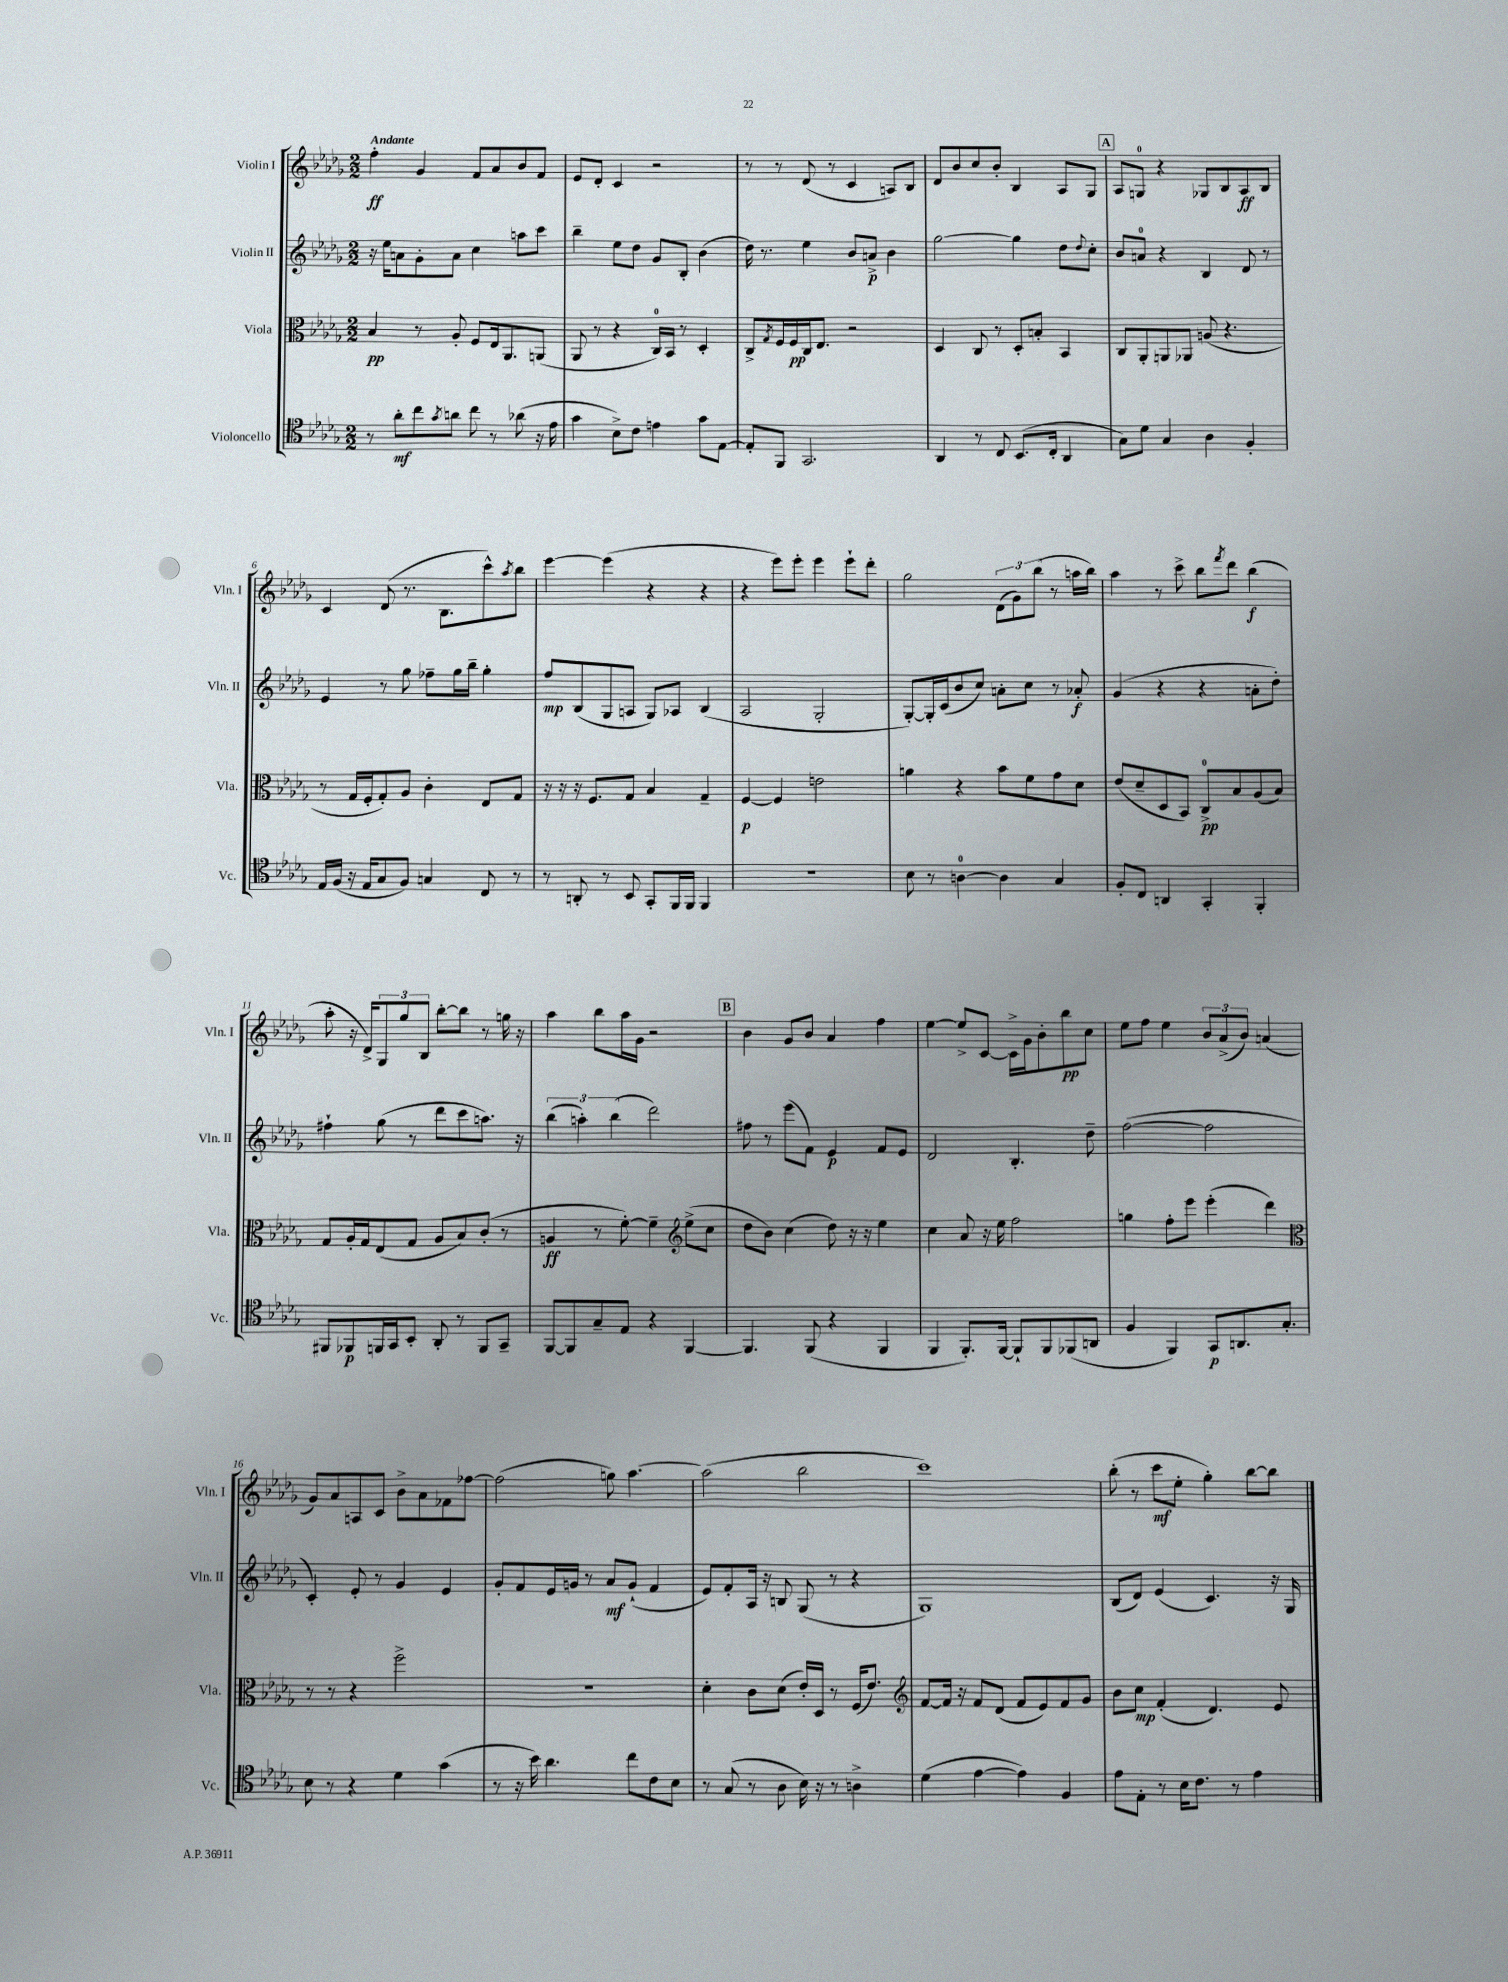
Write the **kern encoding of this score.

**kern	**dynam	**kern	**dynam	**kern	**dynam	**kern	**dynam
*part4	*part4	*part3	*part3	*part2	*part2	*part1	*part1
*staff4	*staff4	*staff3	*staff3	*staff2	*staff2	*staff1	*staff1
*I"Violoncello	*	*I"Viola	*	*I"Violin II	*	*I"Violin I	*
*I'Vc.	*	*I'Vla.	*	*I'Vln. II	*	*I'Vln. I	*
*clefC4	*	*clefC3	*	*clefG2	*	*clefG2	*
*k[b-e-a-d-g-]	*	*k[b-e-a-d-g-]	*	*k[b-e-a-d-g-]	*	*k[b-e-a-d-g-]	*
*M2/2	*	*M2/2	*	*M2/2	*	*M2/2	*
=1	=1	=1	=1	=1	=1	=1	=1
!	!	!	!	!	!	!LO:TX:a:B:t=Andante	!
8r	.	4B-/	pp	16r	.	4ff'\	ff
.	.	.	.	16ee-\KL	.	.	.
8a-'\L	mf	.	.	8an\	.	.	.
8cc\	.	8r	.	8g-'\	.	4g-/	.
8qg-/	.	.	.	.	.	.	.
8an\J	.	8A-'/	.	8a\J	.	.	.
8cc\	.	8F/L	.	4cc\	.	8f/L	.
8r	.	16E-/k	.	.	.	8a-/	.
.	.	8.AA-/	.	.	.	.	.
(8a-X\	.	.	.	8aan\L	.	8b-/	.
16r	.	(8AAn/J	.	8ccc\J	.	8f/J	.
16e-\	.	.	.	.	.	.	.
=2	=2	=2	=2	=2	=2	=2	=2
4g-\	.	8AA-/	.	4bb-~\	.	8e-/L	.
.	.	8r	.	.	.	8d-'/J	.
8B-^\L)	.	4r	.	8ee-\L	.	4c/	.
8c\J	.	.	.	8dd-\J	.	.	.
4en\	.	16C/LL)	.	8g-/L	.	2r	.
.	.	16BB-/JJ	.	.	.	.	.
.	.	8r	.	8B-'/J	.	.	.
8g-\L	.	4D-'/	.	(4b-\	.	.	.
[8E-\J	.	.	.	.	.	.	.
=3	=3	=3	=3	=3	=3	=3	=3
8E-'/L]	.	8C^/L	.	16dd-\)	.	8r	.
.	.	.	.	8.r	.	.	.
.	.	8qG-/	.	.	.	.	.
8FF/J	.	16F/L	.	.	.	8r	.
.	.	16F/	pp	.	.	.	.
2.GG-/	.	16C/J	.	4ee-\	.	(8d-/	.
.	.	8.E-/J	.	.	.	.	.
.	.	.	.	.	.	8r	.
.	.	2r	.	8b-/L	.	4c/	.
.	.	.	.	8an^/J	p	.	.
.	.	.	.	4b-\	.	8An/L)	.
.	.	.	.	.	.	8B-/J	.
=4	=4	=4	=4	=4	=4	=4	=4
4AA-/	.	4D-/	.	[2gg-\	.	8d-/L	.
.	.	.	.	.	.	8b-/	.
8r	.	8C/	.	.	.	8cc/	.
8C/	.	8r	.	.	.	8b-'/J	.
(8.BB-/L	.	8D-'/L	.	4gg-\]	.	4B-/	.
.	.	8Bn'/J	.	.	.	.	.
16C'/Jk	.	.	.	.	.	.	.
4AA-/	.	4BB-/	.	8dd-\L	.	8A-/L	.
.	.	.	.	8qqdd-/	.	.	.
.	.	.	.	8cc'\J	.	8G-/J	.
!!LO:REH:place=s1:t=A
=5	=5	=5	=5	=5	=5	=5	=5
8G-\L)	.	8C/L	.	8b-/L	.	8A-/L	.
8d-\J	.	8AA-'/	.	8an/J	.	8Gn/J	.
4G-/	.	8AAn/	.	4r	.	4r	.
.	.	8AA-X/J	.	.	.	.	.
4A-\	.	(8An/	.	4B-/	.	8G-X/L	.
.	.	4.r	.	.	.	8B-/	.
4F'/	.	.	.	8d-/	.	8A-/	ff
.	.	.	.	8r	.	8B-/J	.
!!LO:LB:g=z
=6	=6	=6	=6	=6	=6	=6	=6
16E-/LL	.	8r	.	4e-/	.	4c/	.
(16F/JJ	.	.	.	.	.	.	.
16r	.	16G-/LL	.	.	.	.	.
16E-/KL	.	16F'/J	.	.	.	.	.
8G-/	.	8G-'/)	.	8r	.	(8d-/	.
8F/J)	.	8A-/J	.	8gg-\	.	8.r	.
4Gn/	.	4c'\	.	8ff-X~\L	.	.	.
.	.	.	.	.	.	8.B-\L	.
.	.	.	.	16gg-\L	.	.	.
.	.	.	.	16bb-~\JJ	.	.	.
8C/	.	8E-/L	.	4gg-'\	.	8ccc^^\)	.
.	.	.	.	.	.	8qaa-/	.
8r	.	8G-/J	.	.	.	8bb-\J	.
=7	=7	=7	=7	=7	=7	=7	=7
8r	.	16r	.	8ff/L	mp	[4eee-\	.
.	.	16r	.	.	.	.	.
8AAn'/	.	16r	.	(8B-/	.	.	.
.	.	8.F/L	.	.	.	.	.
8r	.	.	.	8G-/	.	(4eee-\]	.
8BB-/	.	8G-/J	.	8An/J	.	.	.
8GG-'/L	.	4B-/	.	8G-/L)	.	4r	.
16FF/L	.	.	.	8A-X/J	.	.	.
16FF/JJ	.	.	.	.	.	.	.
4FF/	.	4G-~/	.	(4B-/	.	4r	.
=8	=8	=8	=8	=8	=8	=8	=8
1r	.	[4F/	p	2A-/	.	4r	.
.	.	4F/]	.	.	.	8eee-\L)	.
.	.	.	.	.	.	8eee-'\J	.
.	.	2en\	.	2G-'/	.	4eee-\	.
.	.	.	.	.	.	8eee-`\L	.
.	.	.	.	.	.	8ddd-'\J	.
=9	=9	=9	=9	=9	=9	=9	=9
8B-\	.	4an\	.	[8G-'/L)	.	2gg-\	.
8r	.	.	.	16G-'/L]	.	.	.
.	.	.	.	(16c/J	.	.	.
[4An\	.	4r	.	8b-/	.	.	.
.	.	.	.	8cc/J)	.	.	.
4A\]	.	8b-\L	.	8an'\L	.	(12d-\L	.
.	.	.	.	.	.	12g-\)	.
.	.	8f\	.	8cc\J	.	.	.
.	.	.	.	.	.	(12bb-\J	.
4G-/	.	8g-\	.	8r	.	8r	.
.	.	8d-\J	.	8a-X'/	f	16aan\LL	.
.	.	.	.	.	.	16bb-\JJ)	.
=10	=10	=10	=10	=10	=10	=10	=10
8F'/L	.	(8e-/L	.	(4g-/	.	4aa-\	.
8C/J	.	8d-~/	.	.	.	.	.
4AAn/	.	8D-/	.	4r	.	8r	.
.	.	8BB-/J)	.	.	.	8ccc^\	.
4GG-'/	.	8C^/L	pp	4r	.	8bb-\L	.
.	.	.	.	.	.	8qfff/	.
.	.	8B-/	.	.	.	8ddd-\J	.
4FF'/	.	(8A-/	.	8an'\L	.	(4bb-\	f
.	.	8B-/J)	.	8dd-'\J)	.	.	.
!!LO:LB:g=z
=11	=11	=11	=11	=11	=11	=11	=11
8FF#X/L	.	8G-/L	.	4ff#X`\	.	8aa-'\	.
8FF-X/	p	16A-'/L	.	.	.	16r	.
.	.	16G-/J	.	.	.	16d-^/KL)	.
16FFn/L	.	(8E-/	.	(8gg-\	.	12G-/	.
16GG-/J	.	.	.	.	.	.	.
.	.	.	.	.	.	12gg-/	.
8BB-'/J	.	8G-/J	.	8r	.	.	.
.	.	.	.	.	.	12B-/J	.
8AA-'/	.	8A-/L	.	8ddd-\L	.	[8bb-'\L	.
8r	.	8B-/)	.	8ccc\	.	8bb-\J]	.
8FF/L	.	(8c'/J	.	8.aan\J)	.	8r	.
8GG-~/J	.	8r	.	.	.	16ggn\	.
.	.	.	.	16r	.	16r	.
=12	=12	=12	=12	=12	=12	=12	=12
[8FF/L	.	4An/	ff	(6bb-\	.	4aa-\	.
8FF/]	.	.	.	.	.	.	.
.	.	.	.	6aan'\)	.	.	.
8G-~/	.	8r	.	.	.	8bb-\L	.
.	.	.	.	(6bb-\	.	.	.
8E-/J	.	[8f'\)	.	.	.	16aa-\L	.
.	.	.	.	.	.	16g-\JJ	.
4r	.	4f~\]	.	2ddd-\)	.	2r	.
*	*	*clefG2	*	*	*	*	*
[4FF/	.	(8ee-^\L	.	.	.	.	.
.	.	8cc\J	.	.	.	.	.
!!LO:REH:place=s1:t=B
=13	=13	=13	=13	=13	=13	=13	=13
4.FF/]	.	8dd-\L	.	8ff#X\	.	4b-\	.
.	.	8b-\J)	.	8r	.	.	.
.	.	(4cc\	.	(8eee-\L	.	8g-/L	.
(8FF/	.	.	.	8f\J)	.	8b-/J	.
4r	.	8dd-\)	.	4e-/	p	4a-/	.
.	.	16r	.	.	.	.	.
.	.	16r	.	.	.	.	.
4FF/	.	4ee-\	.	8f/L	.	4ff\	.
.	.	.	.	8e-/J	.	.	.
=14	=14	=14	=14	=14	=14	=14	=14
4FF/	.	4cc\	.	2d-/	.	[4ee-\	.
8.FF'/L)	.	8a-/	.	.	.	8ee-^/L]	.
.	.	16r	.	.	.	[8c/J	.
[16FF/Jk	.	16ee-\	.	.	.	.	.
8FF`/L]	.	2ff\	.	4.B-'/	.	16c^\LL]	.
.	.	.	.	.	.	16g-\J	.
8FF/	.	.	.	.	.	8b-'\	.
(8FF-X/	.	.	.	.	.	8bb-\	pp
8AAn/J	.	.	.	8dd-~\	.	8cc\J	.
=15	=15	=15	=15	=15	=15	=15	=15
4F/	.	4ggn\	.	([2ff\	.	8ee-\L	.
.	.	.	.	.	.	8ff\J	.
4FF/)	.	8ff'\L	.	.	.	4ee-\	.
.	.	8eee-\J	.	.	.	.	.
8GG-/L	p	(4eee-'\	.	2ff\]	.	12b-/L	.
.	.	.	.	.	.	(12a-^/	.
8.AAn/	.	.	.	.	.	.	.
.	.	.	.	.	.	12b-/J)	.
.	.	4ddd-\)	.	.	.	(4an/	.
8.G-'/J	.	.	.	.	.	.	.
!!LO:LB:g=z
=16	=16	=16	=16	=16	=16	=16	=16
*	*	*clefC3	*	*	*	*	*
8B-\	.	8r	.	4c'/)	.	8g-/L)	.
8r	.	8r	.	.	.	8a-/	.
4r	.	4r	.	8e-'/	.	8An/	.
.	.	.	.	8r	.	8c/J	.
4d-\	.	2ff^\	.	4g-/	.	8b-^\L	.
.	.	.	.	.	.	8a-\	.
(4g-\	.	.	.	4e-/	.	8f-X\	.
.	.	.	.	.	.	[8ff-X\J	.
=17	=17	=17	=17	=17	=17	=17	=17
8r	.	1r	.	8g-'/L	.	(2ff-\]	.
16r	.	.	.	8f/	.	.	.
16b-\)	.	.	.	.	.	.	.
4.a-\	.	.	.	16e-/L	.	.	.
.	.	.	.	16gn/JJ	.	.	.
.	.	.	.	8r	.	.	.
.	.	.	.	8a-/L	mf	8ggn\)	.
8cc\L	.	.	.	(8g`/J	.	[4.aa-\	.
8c\	.	.	.	4f/	.	.	.
8B-\J	.	.	.	.	.	.	.
=18	=18	=18	=18	=18	=18	=18	=18
8r	.	4d-'\	.	8e-/L)	.	(2aa-\]	.
(8G-/	.	.	.	8f'/	.	.	.
8r	.	8c\L	.	16A-/Jk	.	.	.
.	.	.	.	16r	.	.	.
8A-\	.	(8d-\J	.	8Bn/	.	.	.
16B-\)	.	16e-'/LL)	.	(8G-/	.	2bb-\	.
16r	.	16D-/JJ	.	.	.	.	.
8r	.	8r	.	8r	.	.	.
4An^\	.	(16F/KL	.	4r	.	.	.
.	.	8.e-/J)	.	.	.	.	.
=19	=19	=19	=19	=19	=19	=19	=19
*	*	*clefG2	*	*	*	*	*
(4d-\	.	[8f/L	.	1G-)	.	1ccc)	.
.	.	16f/Jk]	.	.	.	.	.
.	.	16r	.	.	.	.	.
[4e-\	.	8f/L	.	.	.	.	.
.	.	(8d-/J	.	.	.	.	.
4e-\])	.	8f/L	.	.	.	.	.
.	.	8e-/)	.	.	.	.	.
4F/	.	8f/	.	.	.	.	.
.	.	8g-/J	.	.	.	.	.
=20	=20	=20	=20	=20	=20	=20	=20
8e-\L	.	8b-\L	.	(8B-/L	.	(8bb-'\	.
8E-'\J	.	8cc\J	mp	8d-/J)	.	8r	.
8r	.	(4f'/	.	(4e-/	.	8ccc\L	mf
16B-\KL	.	.	.	.	.	8ee-'\J	.
8.c\J	.	.	.	.	.	.	.
.	.	4.d-/)	.	4.c/)	.	4gg-'\)	.
8r	.	.	.	.	.	.	.
4e-\	.	.	.	.	.	[8bb-\L	.
.	.	8e-/	.	16r	.	8bb-\J]	.
.	.	.	.	16G-/	.	.	.
==	==	==	==	==	==	==	==
*-	*-	*-	*-	*-	*-	*-	*-
